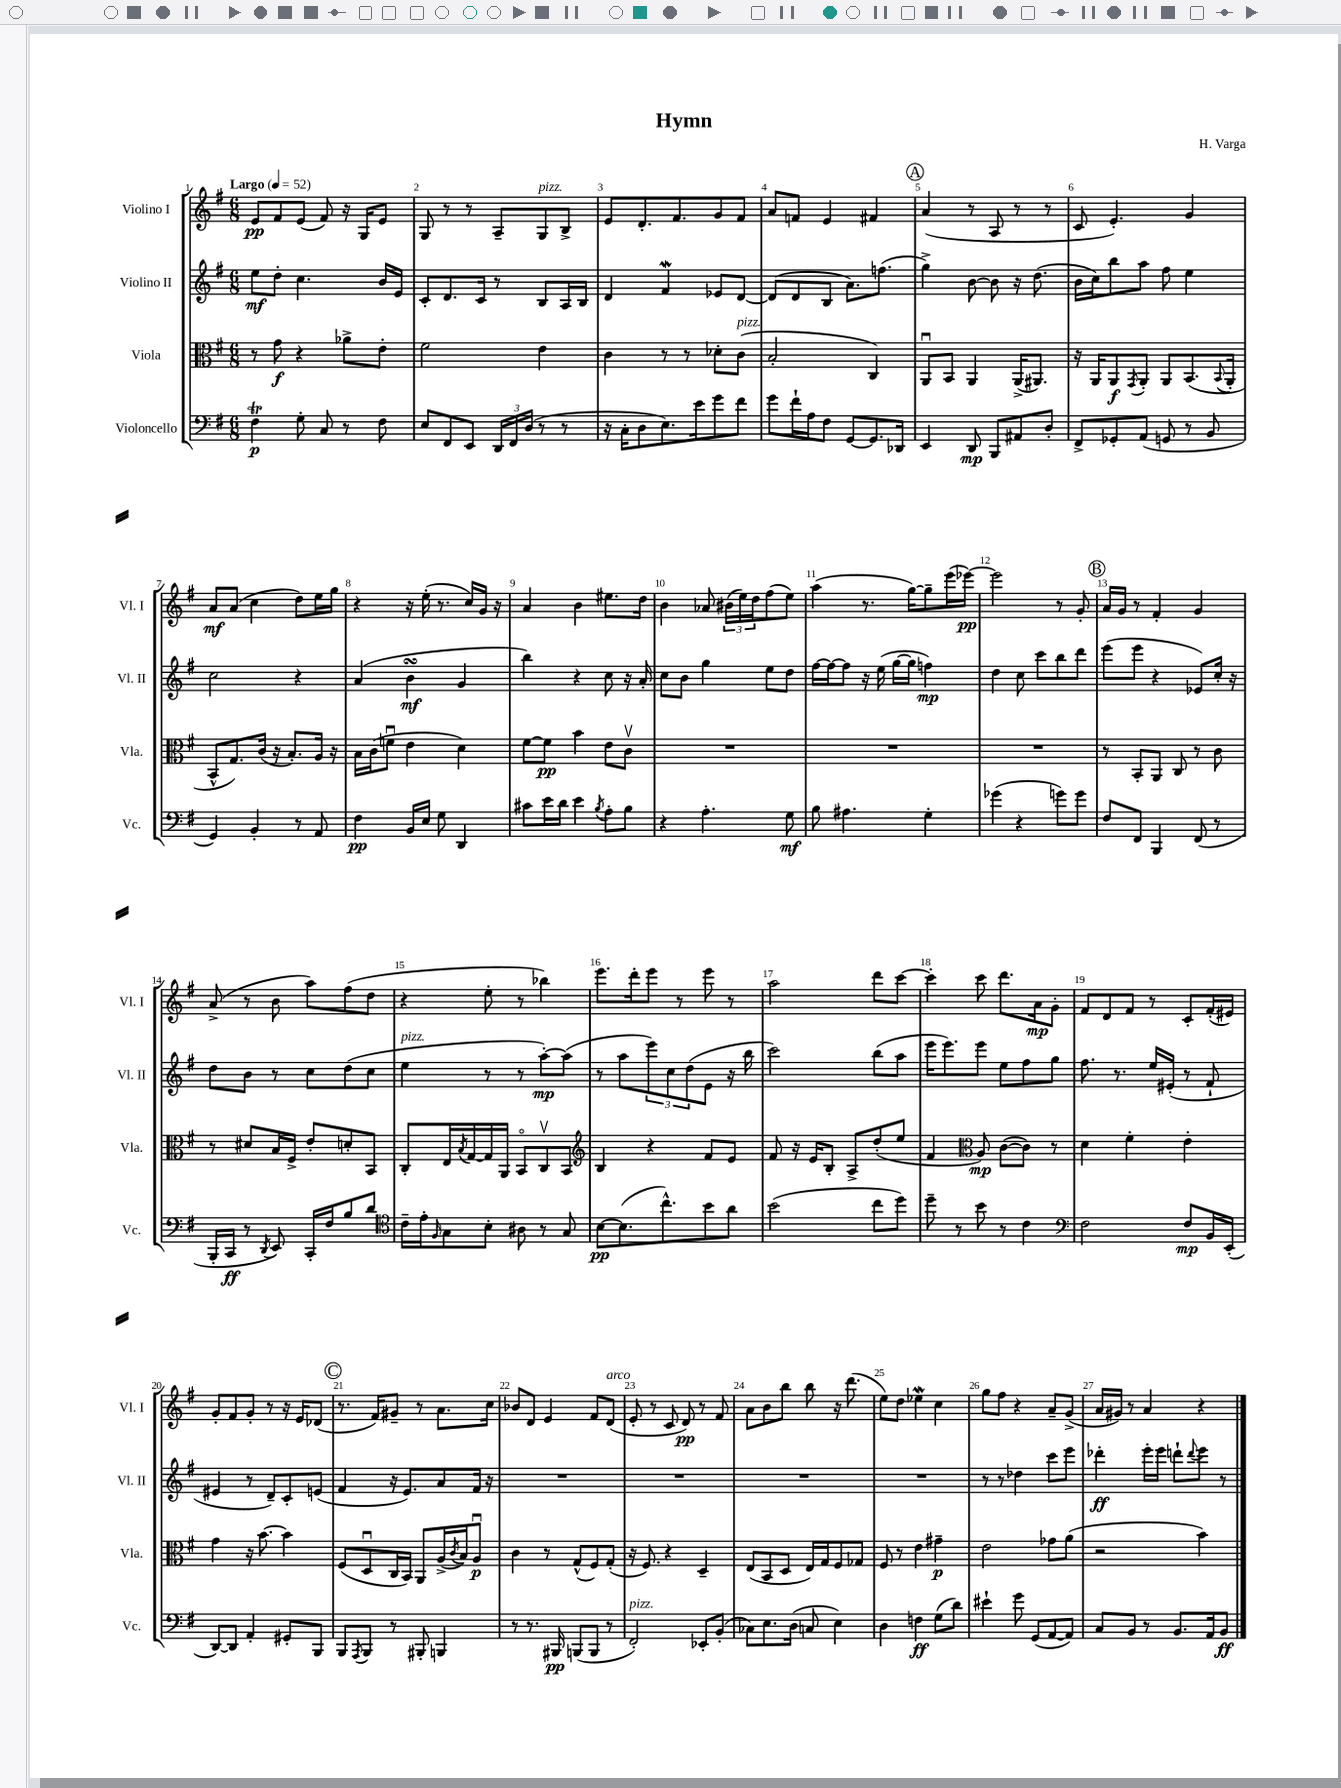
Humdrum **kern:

**kern	**kern	**kern	**kern
*staff4	*staff3	*staff2	*staff1
*clefF4	*clefC3	*clefG2	*clefG2
*k[f#]	*k[f#]	*k[f#]	*k[f#]
*M6/8	*M6/8	*M6/8	*M6/8
*MM52	*MM52	*MM52	*MM52
4F#	8r	8ee	8e
.	8g	8dd'	8f#
8G'	4r	4.cc	(8e
8C	.	.	8f#)
8r	8a-^	.	16r
.	.	.	16G
8F#	8e'	16b	8e
.	.	16e	.
=	=	=	=
8E	2f#	8c'	8G
8FF#	.	8.d	8r
8EE	.	.	8r
.	.	16c	.
24DD	.	8r	8A~
24FF#	.	.	.
(24D	.	.	.
8r	4e	8B	8G
8r	.	16A	8B^
.	.	16B	.
=	=	=	=
16r	4c	4d	8e
16C'	.	.	.
8D	.	.	8.d'
8.E)	8r	4f#	.
.	.	.	8.f#
.	8r	.	.
16e	.	.	.
8g	8d-'	8e-	8g
8f#	(8c	[8d	8f#
=	=	=	=
8g	2B'	(8d]	8a
16f#`	.	8d	8f
16A	.	.	.
8F#	.	8B	4e
[8GG	.	8.a)	.
8.GG]	4C)	.	4f#
.	.	(8.ff	.
16DD-	.	.	.
=	=	=	=
4EE	8AAu	4gg^)	(4a
.	8BB	.	.
8DD	4AA	[8b	8r
8BBB	.	8b]	8A
8AA#	(16AA^	16r	8r
.	8.AA#)	(8.dd	.
8D'	.	.	8r
=	=	=	=
8FF#^	16r	16b	8c
.	16AA	16cc)	.
8GG-'	8AA	8bb	4.e')
.	8qGG	.	.
(8AA	8AA'	8aa	.
8GG	8AA	8ff#	.
8r	(8.BB	4ee	4g
8BB	.	.	.
.	8qqBB	.	.
.	16AA'	.	.
=	=	=	=
4GG)	8BB^^	2cc	8a
.	8.G)	.	(8a
4BB'	.	.	4cc
.	(16c	.	.
.	16r	.	.
.	8.B')	.	.
8r	.	4r	8dd)
8AA	16A	.	16ee
.	16r	.	16gg
=	=	=	=
4F#	16B	(4a	4r
.	(16c	.	.
.	8fu	.	.
16BB	4e	4b	16r
16E	.	.	(16ee'
8G	.	.	8.r
4DD	4d)	4g	.
.	.	.	16cc)
.	.	.	16g
.	.	.	16r
=	=	=	=
8c#	[8f#	4bb)	4a
16e	8f#]	.	.
16d	.	.	.
4e	4b	4r	4b
8qB	.	.	.
8A'	8e	8cc	8.ee#
8B	8cv	16r	.
.	.	16a'	16dd
=	=	=	=
4r	2.r	8cc	4b
.	.	8b	.
4.A'	.	4gg	8a-
.	.	.	(24b#
.	.	.	24ee)
.	.	.	24dd
.	.	8ee	(8ff#
8G	.	8dd	8ee)
=	=	=	=
8B	2.r	[16ff#	(4aa
.	.	16ff#_	.
4.A#	.	8ff#]	.
.	.	16r	8.r
.	.	(16ee	.
.	.	[16gg	.
.	.	16gg]	[16gg)
4G'	.	4ff)	8gg~]
.	.	.	(16eee
.	.	.	[16eee-)
=	=	=	=
(4g-	2.r	4dd	2eee-]
4r	.	8cc	.
.	.	8ccc	.
8g)	.	8bb	8r
8g	.	8ddd	8g'
=	=	=	=
8F#	8r	(8eee	16a
.	.	.	16g
8FF#	8BB'	8eee	8r
4BBB	8AA	4r	4f#'
.	8C	.	.
(8FF#	8r	8e-)	4g
8r	8c	16cc'	.
.	.	16r	.
=	=	=	=
16BBB'	8r	8dd	(8a^
16CC	.	.	.
8r	8d#	8b	8r
8qDD	.	.	.
8EE)	16B	8r	8b
.	16F#^	.	.
16CC'	8e'	8cc	8aa)
16F#	.	.	.
8B	8d'	(8dd	(8ff#
8d	8BB	8cc	8dd
=	=	=	=
*clefC4	*	*	*
16c~	8C'	4ee	4r
16e'	.	.	.
16qqF#	.	.	.
8G	16E	.	.
.	8qB	.	.
.	[16G	.	.
8B'	16G]	8r	8ee'
.	16AA	.	.
8A#	8BBo	8r	8r
8r	8Cv	[8aa')	4bb-)
8G	8BB	(8aa]	.
=	=	=	=
*	*clefG2	*	*
[8B	4B	8r	8.eee
(8.B]	.	8aa	.
.	.	.	16ddd'
.	4r	12eee)	8eee
8.cc^^)	.	.	.
.	.	12cc	.
.	.	.	8r
.	.	(12dd	.
8b	8f#	8e	8eee
8a	8e	16r	8r
.	.	16bb	.
=	=	=	=
(2b	8f#	2ccc)	2aa
.	16r	.	.
.	16e	.	.
.	8B'	.	.
.	8A^	.	.
8cc	(8dd'	(8bb	8ddd
8dd)	8ee	8aa	[8ccc
=	=	=	=
8dd~	4f#	16eee	4ccc']
.	.	8.eee)	.
8r	.	.	.
*	*clefC3	*	*
8b	8A)	8eee	8ccc
8r	([8c	8ee	8.ddd
4c	8c])	8ff#	.
.	.	.	16a
.	8r	8gg	8g'
=	=	=	=
*clefF4	*	*	*
2F#	4d	8.ff#	8f#
.	.	.	8d
.	.	8.r	.
.	4f#'	.	8f#
.	.	16ee	8r
.	.	(16e#'	.
8F#	4e'	8r	8c'
16BB	.	8f#`	(16f#'
(16EE'	.	.	16e#)
=	=	=	=
[8DD)	4g	4e#	8g'
8DD]	.	.	8f#
4AA'	16r	8r	8g'
.	[8.b	.	.
.	.	8d~)	8r
8GG#'	4b]	8c'	16r
.	.	.	16e
8BBB	.	(8e	(8d-
=	=	=	=
8BBB	(8F#	4f#	8.r
8qAAA	.	.	.
8BBB	8Du	.	.
.	.	.	16f#)
8r	16C	16r	8g#~
.	16BB)	8.e)	.
8BBB#'	8AA	.	8r
4BBB	(16A^	8a	8.a
.	8qc	.	.
.	16B)	.	.
.	8Au	16f#	.
.	.	16r	16cc
=	=	=	=
8r	4c	2.r	8b-
8.r	.	.	8d
.	8r	.	4e
16BBB#	.	.	.
(8BBB	(8G^^	.	.
8BBB	8F#)	.	8f#
8r	(8G'	.	(8d
=	=	=	=
2FF#')	16r	2.r	8e'
.	8.F#)	.	.
.	.	.	8r
.	4r	.	8c
.	.	.	8d)
8EE-'	4D~	.	8r
(8BB'	.	.	8f#
=	=	=	=
8C-)	(8E	2.r	8a
8.E	8BB	.	8b
.	8D	.	8bb
(16D	.	.	.
8C	16E)	.	8bb
.	16G	.	.
4E)	8F#	.	16r
.	.	.	(8.ddd
.	8G-	.	.
=	=	=	=
4D	8F#	2.r	8ee)
.	8r	.	8dd
4F	4e	.	4ee-
(8G	4g#~	.	4cc
8d)	.	.	.
=	=	=	=
4e#`	2e	8r	8gg
.	.	8r	8ff#
8g	.	4dd-	4r
(8GG	.	.	.
[8AA	8g-	8ccc	8a~
8AA])	(8a	8eee	(8g^
=	=	=	=
8C	2r	4ddd-'	16a
.	.	.	16g#)
8BB	.	.	8r
8r	.	16eee'	4a
.	.	16eee	.
8.BB	.	8ddd`	.
.	.	8qqddd	.
.	4b)	8eee	4r
16AA	.	.	.
8BB	.	8r	.
==	==	==	==
*-	*-	*-	*-
